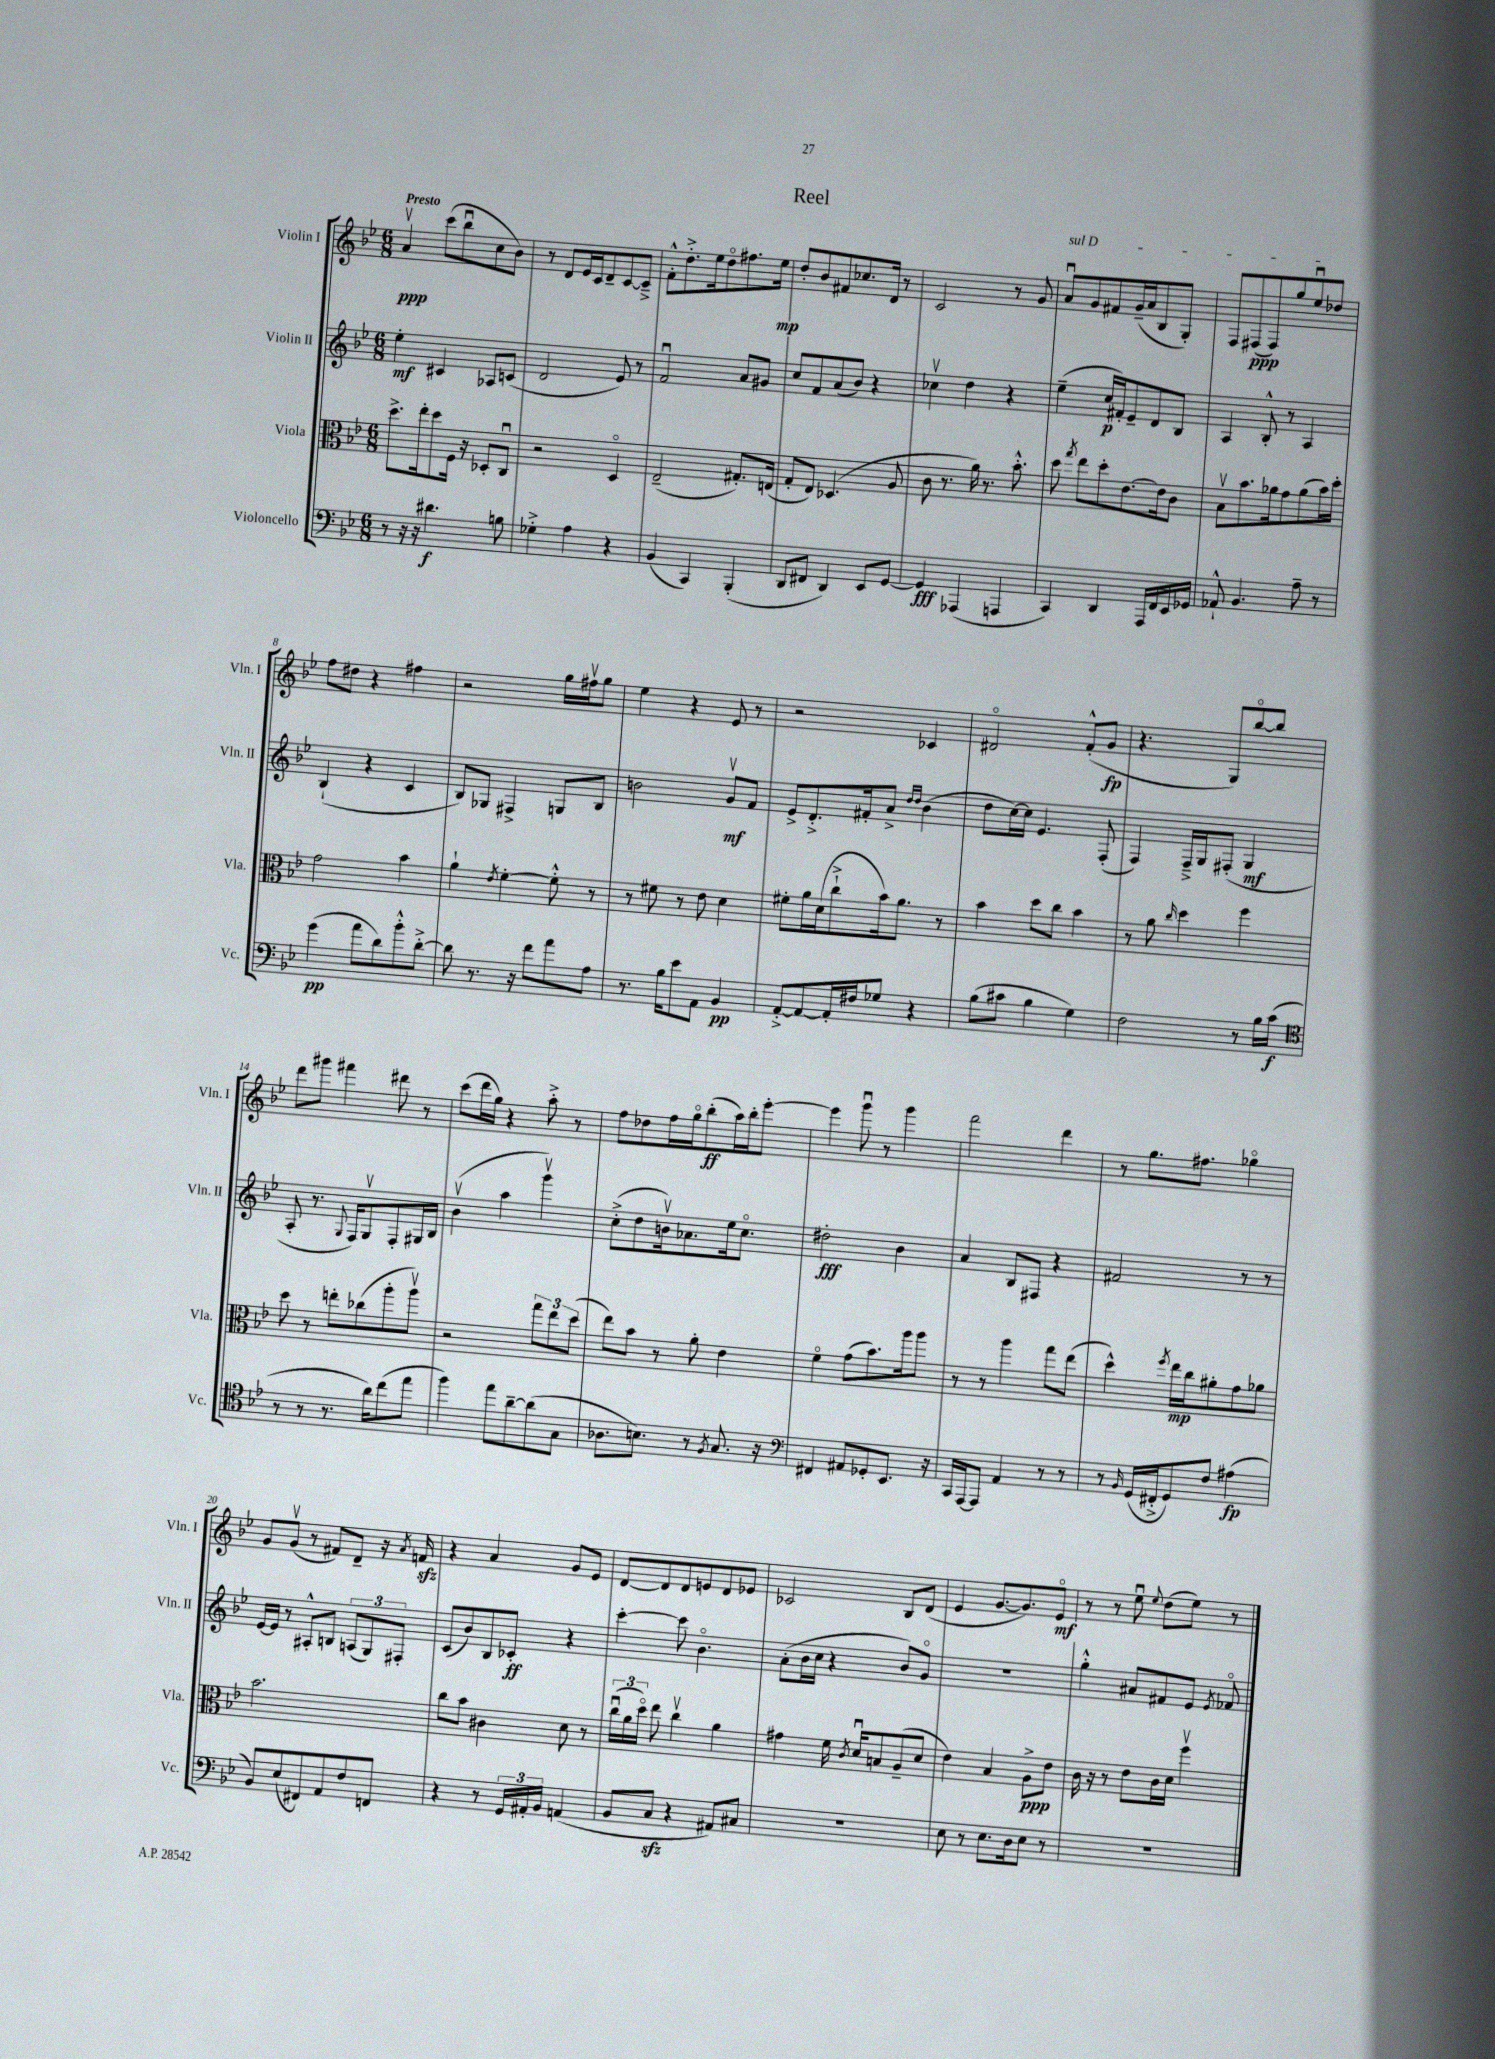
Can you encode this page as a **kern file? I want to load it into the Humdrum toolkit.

**kern	**kern	**kern	**kern
*staff4	*staff3	*staff2	*staff1
*clefF4	*clefC3	*clefG2	*clefG2
*k[b-e-]	*k[b-e-]	*k[b-e-]	*k[b-e-]
*M6/8	*M6/8	*M6/8	*M6/8
8r	8.dd^	4ee-'	4av
16r	.	.	.
16r	16ee-'	.	.
4.d#	8dd	4c#	(8ccc
.	16F	.	8bb-u
.	16r	.	.
.	8D-'	8A-	8cc
8B	8Cu	(8c	8b-)
=	=	=	=
4G-'^	2r	2d	8r
.	.	.	8d
4A	.	.	16e-
.	.	.	16c
.	.	.	8d~
4r	4Do	8e-)	[8c
.	.	8r	8c~^]
=	=	=	=
(4BB-	(2E-~	2fu	8f'^^
.	.	.	8.dd'^
4CC)	.	.	.
.	.	.	16ee-
.	.	.	8ddo
(4BBB-'	8.G#')	8a	8.ff#
.	.	8g#	.
.	(16E	.	16ee-
=	=	=	=
8DD	8G'	8cc	8dd'
8FF#	8E-)	8f	8b-
4DD)	(4.D-	(8a	8f#
.	.	8b-)	8.cc-
8EE-	.	4r	.
.	.	.	16d
[8GG	8A	.	8r
=	=	=	=
4GG]	8c	4cc-v	2c
.	8.r	.	.
(4AAA-	.	4dd	.
.	16a)	.	.
.	8.r	.	.
4AAA	.	4r	8r
.	8.b-'^^	.	.
.	.	.	8g
=	=	=	=
4CC)	8dd	(4ee-~	8au
.	8qgg	.	.
.	8ee-	.	8g
4DD	8dd'	16cc	8f#
.	.	16f#')	.
.	[8.e-	8e-~	(16g~
.	.	.	16a
16AAA	.	8d	8B-
16FF	16e-]	.	.
16EE-	8c	8B-	8G')
16GG-	.	.	.
=	=	=	=
8AA-`^^	8B-v	4A	8F
4.BB-	8.b-	.	(8F#
.	.	8B-'^^	8F#)
.	16a-	.	.
.	8g	8r	8gg
8A~	(8a-	4A	8ee-u
8r	16b-)	.	8dd-
.	16dd'	.	.
=	=	=	=
(4g	2g	(4B-`	8ff
.	.	.	8dd#
8a	.	4r	4r
8d)	.	.	.
8b-'^^	4b-	4c	4ff#
[8d'^	.	.	.
=	=	=	=
8d]	4a`	8B-)	2r
8.r	.	8G-	.
.	8qe-	.	.
.	[4f'	4F#^	.
16r	.	.	.
8f	.	.	.
8a	8f'^^]	8G	16gg
.	.	.	16ff#v
8A	8r	8B-	8gg
=	=	=	=
8.r	8r	2b	4ee-
.	8f#	.	.
16B-	.	.	.
8e-	8r	.	4r
8AA	8e-	.	.
4BB-	4d	8gv	8e-
.	.	8f	8r
=	=	=	=
[8AA'^	8f#'	8e-^	2r
8AA_	16a	8.d'^	.
.	(16d	.	.
16AA']	8cc`^	.	.
16F#	.	16f#'	.
8G-	16b-)	8a^	.
.	8.a	.	.
.	.	16qqdd	.
.	.	16qqdd	.
4r	.	(4b-	4c-
.	8r	.	.
=	=	=	=
(8B-	4b-	8dd	2d#o
8c#	.	[16cc)	.
.	.	16cc]	.
4B-	8dd	4.e-	.
.	8cc	.	.
4G)	4b-	.	(8f'^^
.	.	(8F'	8g
=	=	=	=
2F	8r	4F)	4.r
.	8a	.	.
.	16qqcc	.	.
.	4dd	16F~^	.
.	.	16G	.
.	.	(8F#'	8G)
8r	4ff	4G	[8bb-o
16B-	.	.	8bb-]
(16c	.	.	.
=	=	=	=
*clefC4	*	*	*
8r	8dd	8A'	8ddd
8r	8r	8.r	8ggg#
8.r	8ee'	.	4fff#
.	.	8qqG	.
.	.	16F)	.
.	(8cc-	8Gv	.
16a)	.	.	.
(8cc	8aa'	8F'	8ddd#
8ee-	8aav)	16G#	8r
.	.	16B-	.
=	=	=	=
4ff)	2r	(4b-v	(8ccc
.	.	.	16ddd
.	.	.	16gg)
8ee-	.	4aa	4r
[8a~	.	.	.
(8a]	12gg	4gggv)	8aa'^
.	12ee-	.	.
8G	.	.	8r
.	(12dd	.	.
=	=	=	=
8.A-	8ee-)	(8cc'^	8ff
.	8b-	8dd	8dd-
8.B)	.	.	.
.	8r	16bv)	16ff
.	.	8.a-	16ggo
8r	8a'	.	(8bb-'
8qF	.	.	.
8.G	4e-	16ee-	16aa)
.	.	8.cco	16bb-'
.	.	.	[8eee-'
16r	.	.	.
=	=	=	=
*clefF4	*	*	*
4FF#	4fo	2dd#'	4eee-]
8AA#	(8g	.	8gggu
8GG-'	8.b-)	.	8r
8.EE-	.	4b-	4ggg
.	16aa	.	.
.	8aa	.	.
16r	.	.	.
=	=	=	=
16CC	8r	4a	2fff
[16AAA	.	.	.
8AAA]	8r	.	.
4AA	4aa	8B-	.
.	.	8F#	.
8r	8gg	4r	4ddd
8r	(8ee-	.	.
=	=	=	=
8r	4dd^^)	2f#	8r
16qqBB-	.	.	.
(16GG	.	.	8.gg
16FF#'^	.	.	.
.	8qff	.	.
8GG)	16ee-	.	.
.	16cc	.	8.ff#
8F	8a#'	.	.
(4A#	8g	8r	4gg-o
.	8a-	8r	.
=	=	=	=
8BB-)	2.b-	[16e-	8g
.	.	16e-]	.
(8E-	.	8r	(8gv
8FF#)	.	8A#'^^	8r
8AA	.	8B	8f#)
8F	.	(12A	8d~
.	.	12G)	.
8FF	.	.	16r
.	.	12F#'	.
.	.	.	8qa
.	.	.	16f
=	=	=	=
4r	8cc	(8c	4r
.	8b-	8b-)	.
8r	4c#	8B-	4a
24GG	.	8c-'	.
24AA#'	.	.	.
24BB-	.	.	.
(4AA	8d	4r	8g
.	8r	.	8e-
=	=	=	=
8BB-	(24ccu	[4ccc'	[8d
.	24a	.	.
.	24ddo)	.	.
8C	8ee-	.	8d]
4r	4ccv	8ccc]	8d
.	.	4.b-o	8e
8AA#)	4a	.	8d
8C#	.	.	8e-
=	=	=	=
2.r	4g#	(8a'	2c-
.	.	16b-	.
.	.	16cc	.
.	16f	4r	.
.	8qc	.	.
.	16du	.	.
.	8B	.	.
.	(8A~	8b-)	8B-
.	8d	8go	(8d
=	=	=	=
8E-	4e-)	2.r	4e-
8r	.	.	.
8.E-	4B-	.	[8.g
16D	.	.	8.g])
8E-	8A^	.	.
8r	8e-	.	8e-o
=	=	=	=
2.r	16c	4gg'^^	8r
.	16r	.	.
.	8r	.	8r
.	8e-	8a#	8ee-u
.	.	.	8qqee-
.	16c	8f#	(8dd
.	16d	.	.
.	4ffv	8e-	8ee-)
.	.	8qe-	.
.	.	8f-o	8r
==	==	==	==
*-	*-	*-	*-
